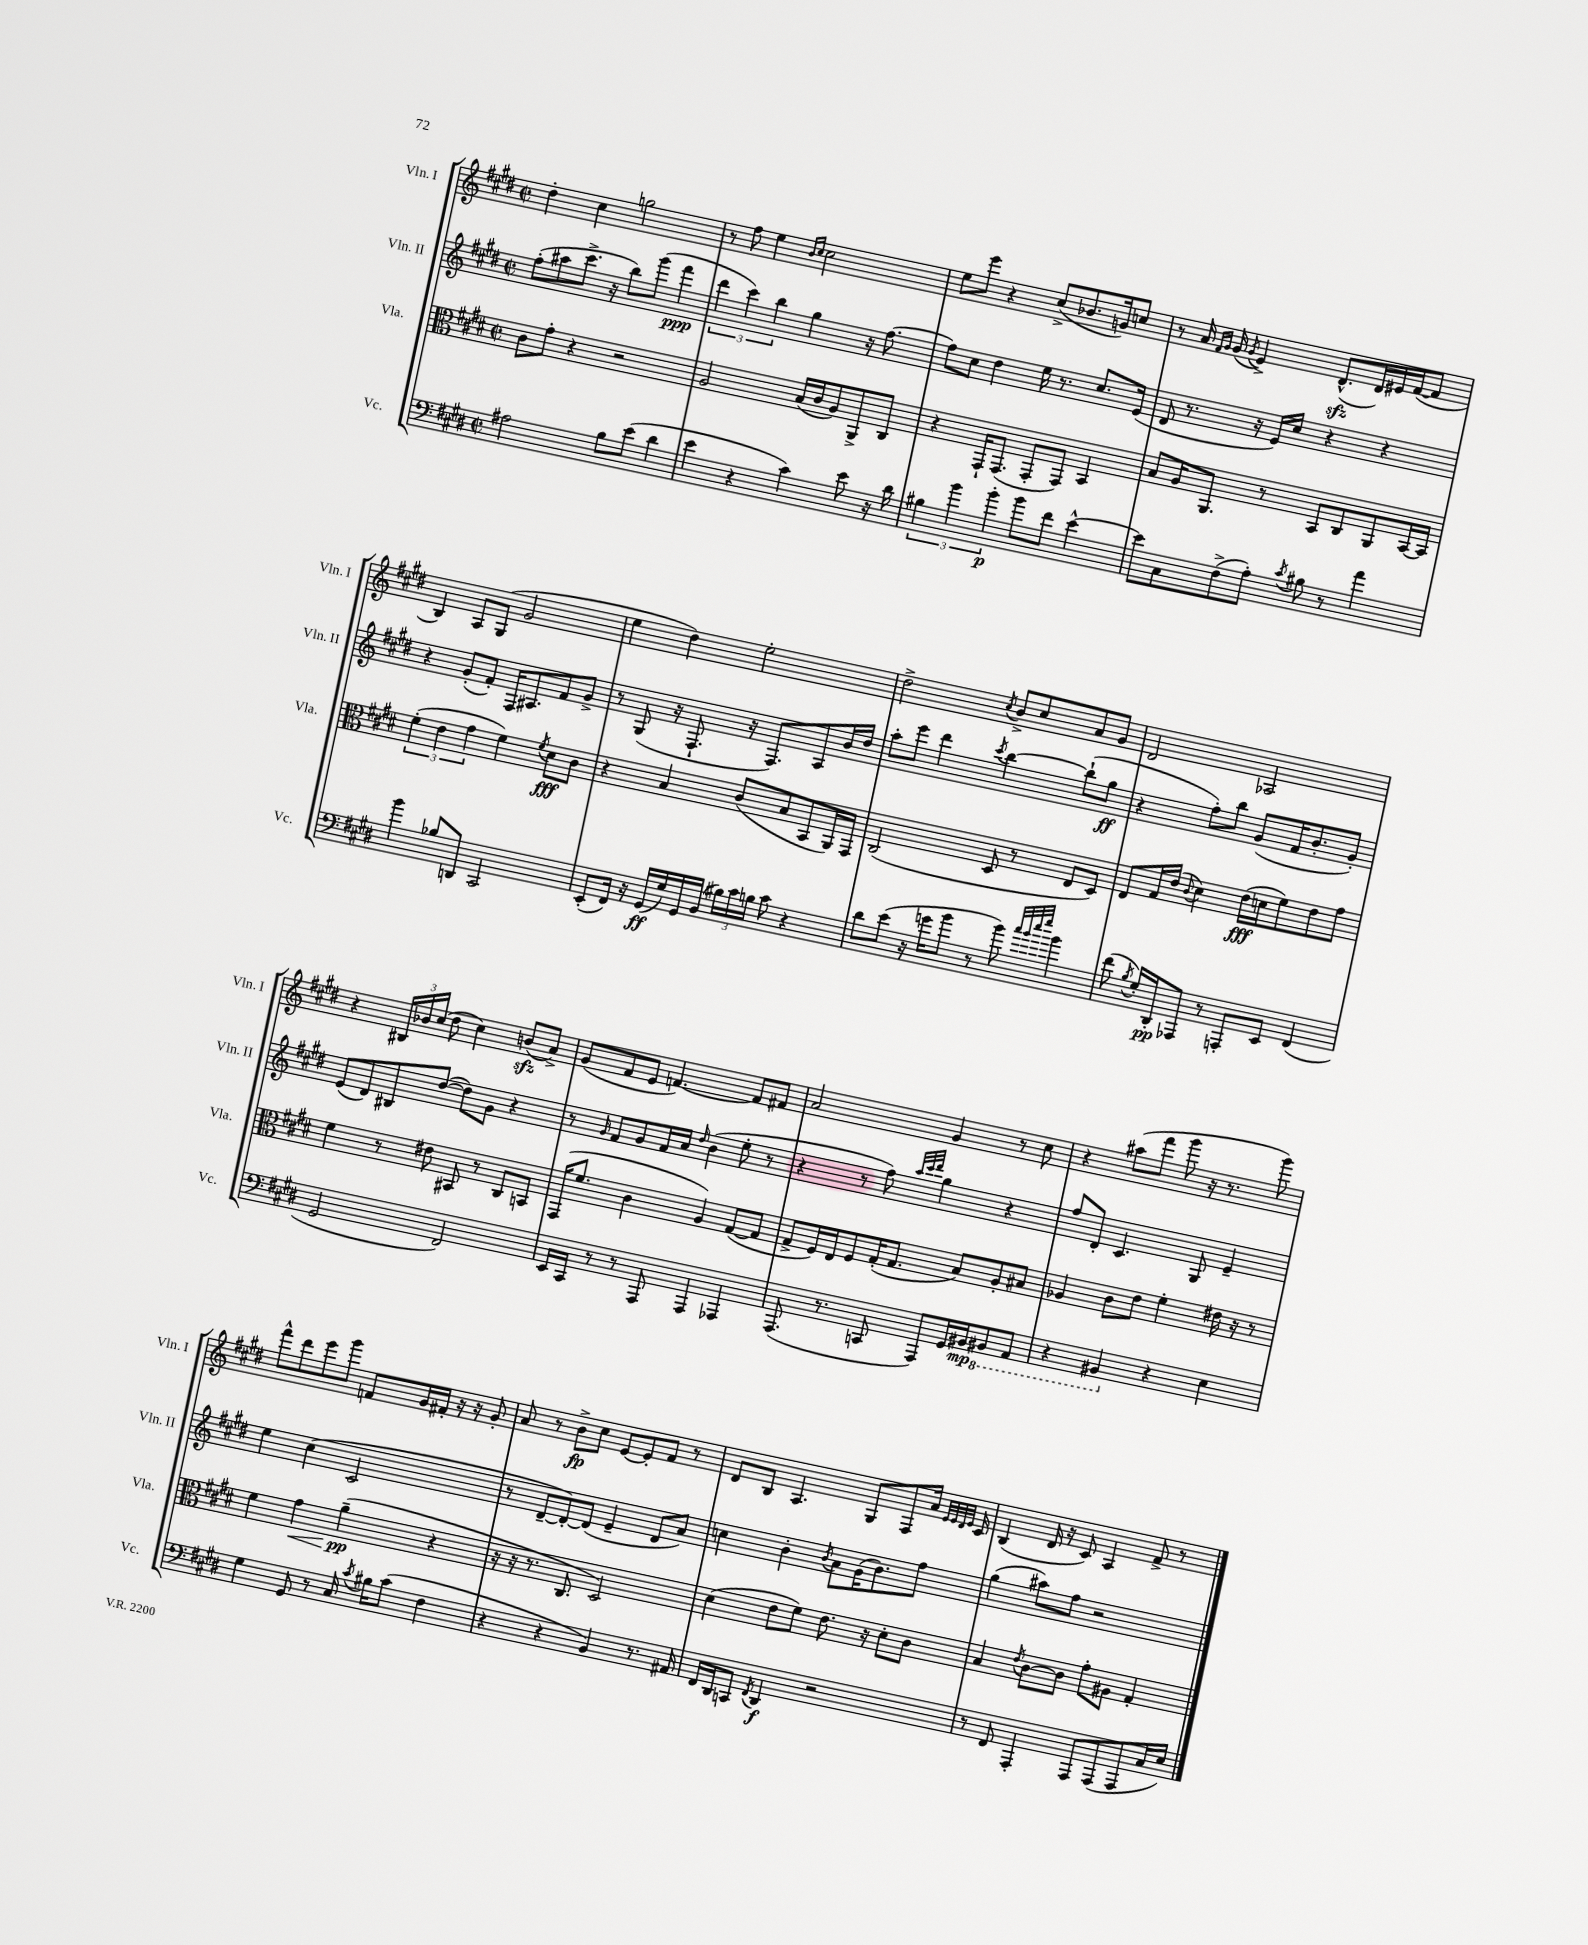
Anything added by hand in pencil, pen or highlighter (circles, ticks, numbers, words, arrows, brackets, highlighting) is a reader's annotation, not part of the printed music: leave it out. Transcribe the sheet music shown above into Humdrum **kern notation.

**kern	**dynam	**kern	**dynam	**kern	**dynam	**kern	**dynam
*part4	*part4	*part3	*part3	*part2	*part2	*part1	*part1
*staff4	*staff4	*staff3	*staff3	*staff2	*staff2	*staff1	*staff1
*I"Vc.	*	*I"Vla.	*	*I"Vln. II	*	*I"Vln. I	*
*I'Vc.	*	*I'Vla.	*	*I'Vln. II	*	*I'Vln. I	*
*clefF4	*	*clefC3	*	*clefG2	*	*clefG2	*
*k[f#c#g#d#]	*	*k[f#c#g#d#]	*	*k[f#c#g#d#]	*	*k[f#c#g#d#]	*
*M2/2	*	*M2/2	*	*M2/2	*	*M2/2	*
*met(c|)	*	*met(c|)	*	*met(c|)	*	*met(c|)	*
=104	=104	=104	=104	=104	=104	=104	=104
2A#X\	.	8c#\L	.	(8ff#'\L	.	4dd#'\	.
.	.	8g#'\J	.	8aa#X\	.	.	.
.	.	4r	.	8.ccc#^\J	.	4cc#\	.
.	.	.	.	16r	.	.	.
8B\L	.	2r	.	8bb\L)	.	2ggn\	.
(8e\J	.	.	.	(8ggg#\J	.	.	.
4d#\	.	.	.	4fff#\	ppp	.	.
=105	=105	=105	=105	=105	=105	=105	=105
4e\	.	2A/	.	6ddd#\	.	8r	.
.	.	.	.	.	.	8ff#\	.
.	.	.	.	6ccc#\)	.	.	.
4r	.	.	.	.	.	4ee\	.
.	.	.	.	6bb\	.	.	.
.	.	.	.	.	.	16qqb/LL	.
.	.	.	.	.	.	16qqcc#/JJ	.
4c#\)	.	(16B/LL	.	4gg#\	.	2cc#\	.
.	.	16c#/J	.	.	.	.	.
.	.	8A/)	.	.	.	.	.
8e\	.	8AA^/	.	16r	.	.	.
.	.	.	.	[8.ff#\	.	.	.
16r	.	8C#/J	.	.	.	.	.
16d#\	.	.	.	.	.	.	.
=106	=106	=106	=106	=106	=106	=106	=106
6B#X\	.	4r	.	8ff#\L]	.	8ee\L	.
.	.	.	.	8cc#\J	.	8eee\J	.
6b\	.	.	.	.	.	.	.
.	.	16GG#`/KL	.	4dd#\	.	4r	.
.	.	(8.GG#/J	.	.	.	.	.
6b'\	p	.	.	.	.	.	.
8b\L	.	8GG#'/L	.	16ee\	.	(8cc#^/L	.
.	.	.	.	8.r	.	.	.
8f#\J	.	8GG#/J)	.	.	.	8.b-X/	.
[4e^^\	.	4BB/	.	8.cc#/L	.	.	.
.	.	.	.	.	.	16gn/k)	.
.	.	.	.	.	.	8ccn/J	.
.	.	.	.	(16e/Jk	.	.	.
=107	=107	=107	=107	=107	=107	=107	=107
8e\L]	.	8B/L	.	8d#/	.	8r	.
8C#\	.	16A/K	.	8.r	.	16a/	.
.	.	.	.	.	.	16qqf#/LL	.
.	.	.	.	.	.	16qqg#/JJ	.
.	.	8.AA/J	.	.	.	(16g#/	.
.	.	.	.	.	.	8qg#/	.
(8F#^\	.	.	.	.	.	4e^/)	.
.	.	.	.	16r	.	.	.
8A'\J)	.	8r	.	16e/LL)	.	.	.
.	.	.	.	16cc#/JJ	.	.	.
8qc#/	.	.	.	.	.	.	.
8B#X\	.	8BB/L	.	4r	.	(8.d#zz^^/L	.
8r	.	8C#/	.	.	.	.	.
.	.	.	.	.	.	16d#/L)	.
4a\	.	8AA/	.	4r	.	16e#X/	.
.	.	.	.	.	.	([16f#/J	.
.	.	[16BB/L	.	.	.	8f#/J]	.
.	.	16BB/JJ]	.	.	.	.	.
!!LO:LB:g=z
=108	=108	=108	=108	=108	=108	=108	=108
4b\	.	(6f#'\	.	4r	.	4B/)	.
.	.	6e\	.	.	.	.	.
8B-X/L	.	.	.	(8g#'/L	.	8A/L	.
.	.	6g#\	.	.	.	.	.
8DDn/J	.	.	.	8f#'/J)	.	(8G#/J	.
2CC#/	.	4f#\)	.	16F#/KL	.	2g#/	.
.	.	.	.	8.A#X/	.	.	.
.	.	8qf#/	.	.	.	.	.
.	.	8d#\L	fff	8f#/	.	.	.
.	.	8c#\J	.	8g#^/J	.	.	.
=109	=109	=109	=109	=109	=109	=109	=109
(8EE'/L	.	4r	.	8r	.	4ee\	.
16FF#/Jk)	.	.	.	(8G#/	.	.	.
16r	.	.	.	.	.	.	.
(16GG#/LL	ff	4B/	.	16r	.	4dd#\)	.
16G#/)	.	.	.	8.F#`/	.	.	.
16GG#/	.	.	.	.	.	.	.
(16BB/JJ	.	.	.	.	.	.	.
24B#X\LL)	.	(8c#/L	.	16r	.	2ee'\	.
24c#\	.	.	.	.	.	.	.
.	.	.	.	8.F#/L)	.	.	.
24Bn\JJ	.	.	.	.	.	.	.
8c#\	.	8B/	.	.	.	.	.
4r	.	8BB/	.	8A/	.	.	.
.	.	16AA/L)	.	16b/L	.	.	.
.	.	16GG#/JJ	.	16dd#/JJ	.	.	.
=110	=110	=110	=110	=110	=110	=110	=110
8d#\L	.	(2C#/	.	8aa'\L	.	2dd#^\	.
(8e\J	.	.	.	8eee\J	.	.	.
16r	.	.	.	4ddd#\	.	.	.
16gn\KL	.	.	.	.	.	.	.
8b\J	.	.	.	.	.	.	.
.	.	.	.	8qccc#/	.	8qcc#/	.
8r	.	8D#/	.	[4bb\	.	8b^/L	.
8b\)	.	8r	.	.	.	8cc#/	.
32qqcc#/LLL	.	.	.	.	.	.	.
32qqb/	.	.	.	.	.	.	.
32qqee/	.	.	.	.	.	.	.
32qqgg#/JJJ	.	.	.	.	.	.	.
4b\	.	8E/L	.	(8bb`\L]	.	8a/	.
.	.	8D#/J)	.	8gg#\J	ff	8g#/J	.
=111	=111	=111	=111	=111	=111	=111	=111
(8f#\	.	8E/L	.	4r	.	2d#/	.
8qB/	.	.	.	.	.	.	.
16G#'/LL)	.	16G#/L	.	.	.	.	.
16DD#'/J	pp	(16e/JJ	.	.	.	.	.
.	.	8qqc#/	.	.	.	.	.
8AAA-X/J	.	4d#\)	.	8ff#'\L)	.	.	.
8r	.	.	.	8bb\J	.	.	.
8AAAn'/L	.	(16e\LL	fff	(8g#/L	.	2A-X/	.
.	.	16dn\J	.	.	.	.	.
8EE/J	.	8f#\)	.	16f#/K	.	.	.
.	.	.	.	8.b'/	.	.	.
(4FF#/	.	8e\	.	.	.	.	.
.	.	8g#\J	.	8g#'/J)	.	.	.
!!LO:LB:g=z
=112	=112	=112	=112	=112	=112	=112	=112
2GG#/	.	4f#\	.	(8e/L	.	4r	.
.	.	.	.	8d#/)	.	.	.
.	.	8r	.	8B#X/	.	24B#X/LL	.
.	.	.	.	.	.	24b-X/	.
.	.	.	.	.	.	(24cc#/JJ	.
.	.	8e#X\	.	([8dd#/J	.	8dd#\	.
2FF#/)	.	8BB#X/	.	8dd#\L])	.	4cc#\)	.
.	.	8r	.	8g#\J	.	.	.
.	.	8C#/L	.	4r	.	(8bnzz/L	.
.	.	8BBn/J	.	.	.	8a^/J)	.
=113	=113	=113	=113	=113	=113	=113	=113
16EE/LL	.	(16GG#/KL	.	8r	.	(8g#/L	.
16CC#/JJ	.	8.f#/J	.	.	.	.	.
.	.	.	.	16qqg#/	.	.	.
8r	.	.	.	8f#/L	.	8f#/	.
8r	.	4c#\	.	8g#/	.	8e/J	.
8AAA/	.	.	.	16f#/L	.	[4.fn/)	.
.	.	.	.	16a/JJ	.	.	.
.	.	.	.	16qqdd#/	.	.	.
4AAA/	.	4A/)	.	(4b\	.	.	.
4AAA-X/	.	([8G#/L	.	8ee'\	.	8f/L]	.
.	.	8G#/J]	.	8r	.	8f#X/J	.
=114	=114	=114	=114	=114	=114	=114	=114
(8.AAA/	.	8G#^/L	.	4r	.	2a/	.
.	.	16F#/L)	.	.	.	.	.
8.r	.	16E/J	.	.	.	.	.
.	.	8F#/	.	8r	.	.	.
8CCn/	.	(16G#'/K	.	8ff#\)	.	.	.
.	.	8.G#/J	.	.	.	.	.
.	.	.	.	32qqaa/LLL	.	.	.
.	.	.	.	32qqccc#/	.	.	.
.	.	.	.	32qqddd#/JJJ	.	.	.
8AAA/L)	.	.	.	4gg#\	.	4g#/	.
16GG#/L	.	8B/L)	.	.	.	.	.
16BB#X/J	mp	.	.	.	.	.	.
*8ba	*	*	*	*	*	*	*
8BBB#X/	.	8A'/	.	4r	.	8r	.
8AAA/J	.	8B#X/J	.	.	.	8cc#\	.
=115	=115	=115	=115	=115	=115	=115	=115
4r	.	4A-X/	.	8ff#/L	.	4r	.
.	.	.	.	8d#'/J	.	.	.
4BBB#X/	.	8c#\L	.	4.c#/	.	(8aa#X\L	.
.	.	8e\J	.	.	.	8fff#\J	.
*X8ba	*	*	*	*	*	*	*
4r	.	4f#'\	.	.	.	8ggg#\	.
.	.	.	.	8G#/	.	16r	.
.	.	.	.	.	.	8.r	.
4E\	.	16e#X\	.	4e~/	.	.	.
.	.	16r	.	.	.	.	.
.	.	8r	.	.	.	8ggg#\)	.
!!LO:LB:g=z
=116	=116	=116	=116	=116	=116	=116	=116
4G#\	.	4f#\	.	4ee\	.	8fff#^^\L	.
.	.	.	.	.	.	8ddd#\	.
!	!	!	!LO:HP:b	!	!	!	!
8GG#/	.	4g#\	<	(4cc#\	.	8eee\	.
8r	.	.	.	.	.	8ggg#\J	.
16C#/	.	(4a~\	pp	2c#/	.	8fn/L	.
8qc#/	.	.	.	.	.	.	.
16B#X\KL	.	.	.	.	.	.	.
(8c#\J	.	.	.	.	.	16g#/L	.
.	.	.	.	.	.	16f#X'/JJ	.
4F#\	.	4r	[	.	.	16r	.
.	.	.	.	.	.	16r	.
.	.	.	.	.	.	8g#'/	.
=117	=117	=117	=117	=117	=117	=117	=117
4r	.	16r	.	8r	.	8a/	.
.	.	16r	.	.	.	.	.
.	.	8.r	.	[8d#~/L	.	8r	.
4r	.	.	.	8d#'/_)	.	8b^\L	fp
.	.	8.C#/	.	.	.	.	.
.	.	.	.	(8d#/J]	.	8cc#\J	.
4BB/)	.	2D#/)	.	4e~/	.	[8e/L	.
.	.	.	.	.	.	8e'/]	.
8.r	.	.	.	8d#/L	.	8f#/J	.
.	.	.	.	8a/J)	.	8r	.
16AA#X/	.	.	.	.	.	.	.
=118	=118	=118	=118	=118	=118	=118	=118
16FF#/LL	.	(4d#\	.	4ccn\	.	8d#/L	.
16DD#/J	.	.	.	.	.	.	.
8CCn/J	.	.	.	.	.	8B/J	.
8qFF#/	.	.	.	.	.	.	.
4DD#/	f	8e\L	.	4b'\	.	4.A/	.
.	.	8f#\J)	.	.	.	.	.
.	.	.	.	8qb/	.	.	.
2r	.	8.e\	.	8a\L	.	.	.
.	.	.	.	(16g#\K	.	8G#/L	.
.	.	16r	.	8.b\)	.	.	.
.	.	8d#'\L	.	.	.	8F#/	.
.	.	8c#\J	.	8ff#\J	.	16a/Jk	.
.	.	.	.	.	.	32qqe/LLL	.
.	.	.	.	.	.	32qqe/	.
.	.	.	.	.	.	32qqd#/	.
.	.	.	.	.	.	32qqe/JJJ	.
.	.	.	.	.	.	16c#/	.
=119	=119	=119	=119	=119	=119	=119	=119
8r	.	4B/	.	(4gg#\	.	(4B/	.
8FF#/	.	.	.	.	.	.	.
.	.	8qe/	.	.	.	.	.
4AAA'/	.	[8c#\L	.	8aa#X\L)	.	16d#/	.
.	.	.	.	.	.	16r	.
.	.	8c#\J]	.	8ff#\J	.	8c#/)	.
8AAA/L	.	8g#'\L	.	2r	.	4A/	.
(8AAA/	.	8A#X\J	.	.	.	.	.
8AAA/	.	4G#'/	.	.	.	8f#^/	.
16C#/L	.	.	.	.	.	8r	.
16E/JJ)	.	.	.	.	.	.	.
==	==	==	==	==	==	==	==
*-	*-	*-	*-	*-	*-	*-	*-
